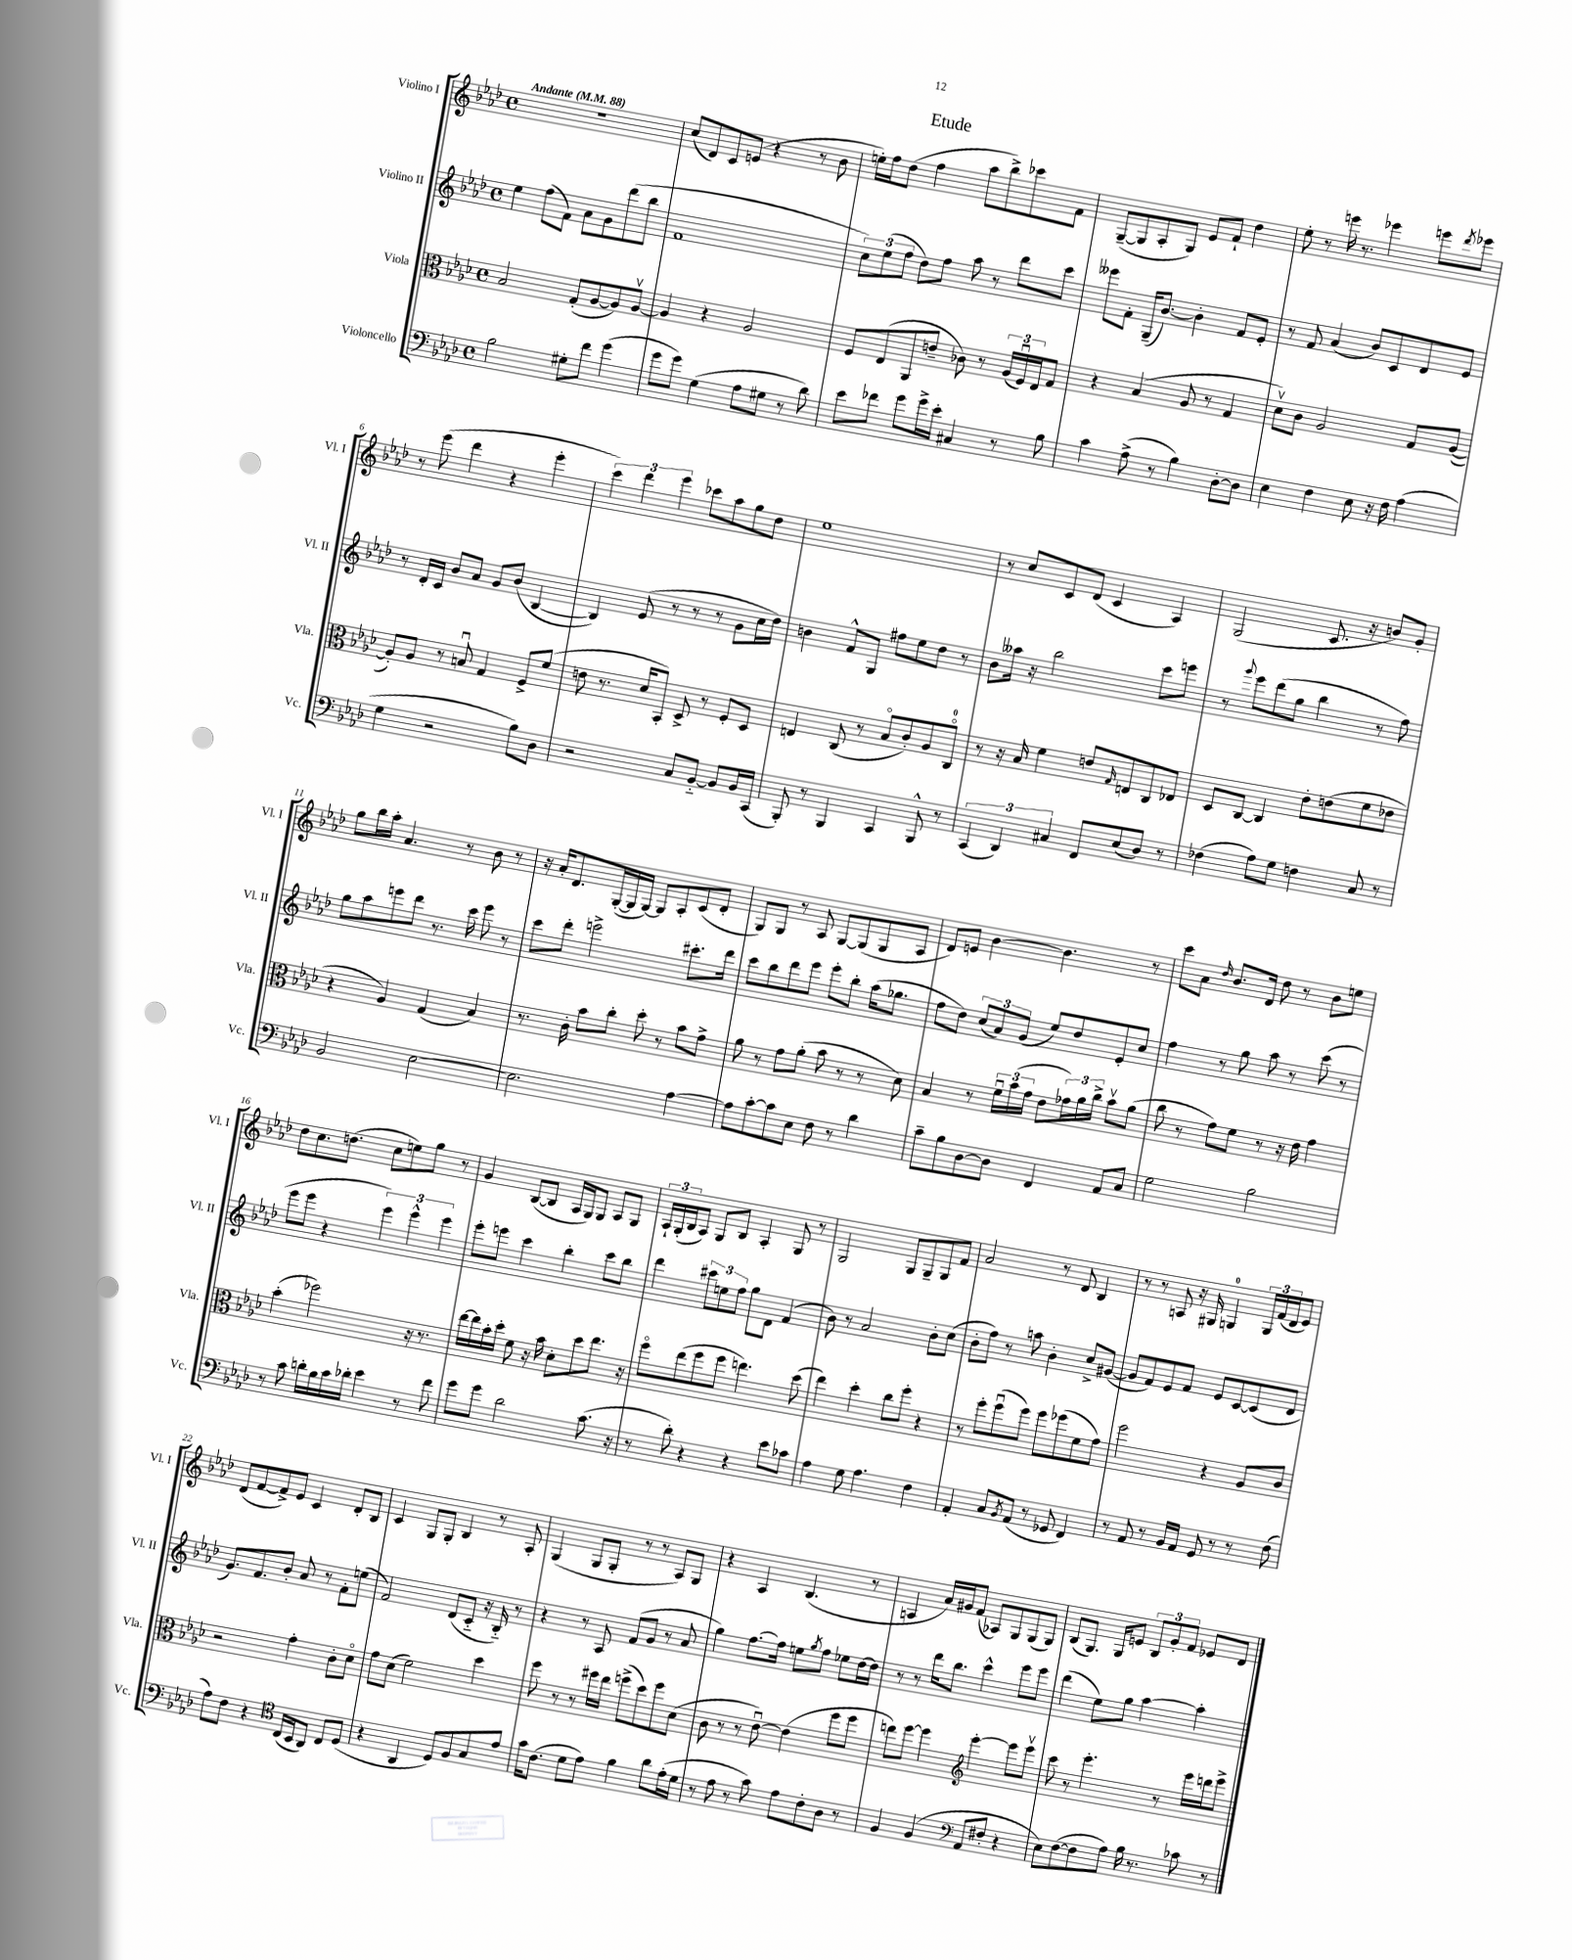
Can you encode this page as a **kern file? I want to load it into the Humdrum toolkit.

**kern	**kern	**kern	**kern
*part4	*part3	*part2	*part1
*staff4	*staff3	*staff2	*staff1
*I"Violoncello	*I"Viola	*I"Violino II	*I"Violino I
*I'Vc.	*I'Vla.	*I'Vl. II	*I'Vl. I
*clefF4	*clefC3	*clefG2	*clefG2
*k[b-e-a-d-]	*k[b-e-a-d-]	*k[b-e-a-d-]	*k[b-e-a-d-]
*M4/4	*M4/4	*M4/4	*M4/4
*met(c)	*met(c)	*met(c)	*met(c)
*MM88	*MM88	*MM88	*MM88
=1	=1	=1	=1
!	!	!	!LO:TX:a:B:t=Andante
2B-\	2B-/	4ee-\	1r
.	.	(8ff\L	.
.	.	8f\J)	.
8G#X'\L	(8G'/L	8a-\L	.
8f\J	[8A-/	8g\	.
(4g\	8A-/])	(8ddd-\	.
.	[8A-v/J	8bb-\J	.
=2	=2	=2	=2
8g\L	4A-/]	1f	(8cc/L
8g\J)	.	.	8d-/)
(4G\	4r	.	8c/
.	.	.	(8en/J
8A-\L	2A-/	.	4r
8G#X\J	.	.	.
8r	.	.	8r
8d-\)	.	.	8b-\
=3	=3	=3	=3
8e-\L	8F/L	12cc\L)	16een'\LL)
.	.	.	16ff\J
.	.	(12ee-\	.
8f-X\J	(8E-/	.	(8dd-\J
.	.	12ff\J	.
8g\L	8AA-/	8dd-\L)	4ff\
16g^\L	8en~/J	8ff\J	.
16e-'\JJ	.	.	.
4C#X/	8c-X\)	8aa-\	8aa-\L
.	8r	8r	8bb-^\)
8r	(24A-/LL	8ddd-\L	8ccc-X\
.	24Fu/)	.	.
.	24E-/J	.	.
8B-\	8G/J	8ccc\J	8f\J
=4	=4	=4	=4
4c\	4r	8eee--X\L	([8G~/L
.	.	8f'\J	8G/]
(8A-^\	(4B-/	(16G~/KL	8A-'/
.	.	[8.b-/J)	.
8r	.	.	8G/J)
4B-\)	8A-/	4b-'\]	8e-/L
.	8r	.	8f`/J
[8D-'\L	4G/	8f/L	4dd-\
8D-\J]	.	8e-'/J	.
=5	=5	=5	=5
4E-\	8d-v\L)	8r	8ee-'\
.	8c\J	8f/	8r
4F\	2A-/	(4a-/	16eeen\
.	.	.	8.r
8E-\	.	8b-/L)	4eee-X\
16r	.	8c/	.
16F\	.	.	.
(4A-\	8G/L	8d-/	8eeen\L
.	.	.	8qddd-/
.	([8A-/J	8e-/J	8eee-X\J
!!LO:LB:g=z
=6	=6	=6	=6
4G\	8A-'/L])	8r	8r
.	8A-/J	16d-'/LL	(8eee-\
.	.	16c/JJ	.
2r	8r	8b-/L	4ddd-\
.	8Bnu/	8a-/J	.
.	4G/	8g/L	4r
.	.	(8b-/J	.
8B-\L)	8F^/L	[4B-/	4eee-'\
8D-\J	(8f/J	.	.
=7	=7	=7	=7
2r	8en\	4B-/])	6ccc\)
.	8.r	.	.
.	.	.	6ddd-\
.	.	(8e-/	.
.	16d-/KL	.	.
.	.	.	6eee-\
.	8BB-'/J)	8r	.
8C/L	8D-^/	8r	8ccc-X\L
[8BB-/J	8r	8r	8aa-\
8BB-/L]	8F'/L	8g\L	8gg\
16BB-/L	8D-/J	16cc\L	8dd-\J
(16CC/JJ	.	16dd-\JJ)	.
=8	=8	=8	=8
8BBB-'/)	4En/	4bn\	1ee-
8r	.	.	.
4BBB-/	(8C/	8f^^/L	.
.	8r	8G/J	.
4CC/	8B-/L	8ff#X\L	.
.	8c'/)	8ee-\	.
8BBB-^^/	8A-/	8dd-\J	.
8r	8C/J	8r	.
=9	=9	=9	=9
(6CC/	8r	8b-\L	8r
.	16r	16aa--X\Jk	8cc/L
6DD-/)	.	.	.
.	16B-/	16r	.
.	4f\	2bb-\	8c/
6C#X/	.	.	.
.	.	.	(8d-/J
8FF/L	8en/L	.	4c/
.	16qqG/	.	.
(8E-/	8En/	.	.
8D-/J)	8C/	8ccc\L	4A-/)
8r	8E-X/J	8eeen\J	.
=10	=10	=10	=10
(4F-X\	8D-/L	8r	(2G/
.	.	8qqggg/	.
.	[8C/J	8eee-\L	.
8A-\L)	4C/]	(8ddd-\	.
8G\J	.	8gg\J	.
4Fn\	8e-'\L	4bb-\	8.c/
.	(8en\	.	.
.	.	.	16r
8C/	8f\	8r	8bn/L)
8r	8e-X\J	8ff\)	8g'/J
!!LO:LB:g=z
=11	=11	=11	=11
2BB-/	4r	8gg\L	8gg\L
.	.	8aa-\	16bb-\L
.	.	.	16aa-'\JJ
.	4A-/)	8eeen\	4.a-/
.	.	8ddd-\J	.
[2E-\	(4G/	8.r	.
.	.	.	8r
.	.	16ccc\	.
.	4B-/)	8eee\	8b-\
.	.	8r	8r
=12	=12	=12	=12
2.E-\]	8.r	8ccc\L	16r
.	.	.	16a-'/KL
.	.	8ddd-'\J	8.d-/
.	16c'\	.	.
.	8b-\L	2eeen^\	.
.	.	.	([16G'/L
.	8cc'\J	.	16G/]
.	.	.	[16G/JJ)
.	8dd-'\	.	8G/L]
.	8r	.	8A-'/
[4A-\	8b-\L	8.ccc#X'\L	(8c/
.	8g^\J	.	8d-'/J
.	.	16ddd-\Jk	.
=13	=13	=13	=13
8A-\L]	8a-\	8ccc\L	8G/L)
[8c'\	8r	8bb-\	8G/J
8c\]	8g\L	8ddd-\	8r
8E-\J	(8a-'\J	8eee-\J	8A-/
8F\	8b-\	8eee-'\L	[8G/L
8r	8r	8bb-'\J	(8G/]
4d-\	8r	(16aa-\KL	8G/
.	.	8.gg-X\J	.
.	8d-\)	.	8A-/J
=14	=14	=14	=14
8c~\L	4B-/	8ff\L	8d-/L)
8B-\	.	8dd-\J)	8en/J
[8D-\	8r	(12cc/L	[4b-\
.	.	12a-/)	.
8D-\J]	24fu\LL	.	.
.	(24b-\	(12g/J	.
.	24g\JJ	.	.
4FF/	8e-\L	8ee-/L)	4.b-\]
.	24g-X\L)	8dd-/	.
.	24a-\	.	.
.	24cc^\JJ	.	.
8AA-/L	8b-v\L	8e-'/	.
8C/J	(8a-\J	8cc/J	8r
=15	=15	=15	=15
2G\	8cc\	4ff\	8ccc\L
.	8r	.	8a-\J
.	.	.	16qqdd-/
.	8g\L)	8r	8.b-/L
.	8f\J	8gg\	.
.	.	.	16d-/Jk
2B-\	8r	8aa-\	8dd-\
.	16r	8r	8r
.	16e-\	.	.
.	4g\	(8ccc\	8b-\L
.	.	8r	8een\J
!!LO:LB:g=z
=16	=16	=16	=16
8r	(4b-'\	8eee-\L	8dd-\L
8c\	.	8eee-\J	8.cc\
16dn'\LL	2ff-X\)	4r	.
16B-\	.	.	(8.ddn\J
16c\	.	.	.
16d-X'\JJ	.	.	.
4e-\	.	6eee-\)	8cc\L
.	.	.	8een\)
.	.	6eee-^^\	.
8r	16r	.	8gg\J
.	8.r	.	.
.	.	6eee-\	.
8f\	.	.	8r
=17	=17	=17	=17
8g\L	[16ee-\LL	8eee-'\L	4g/
.	16ee-\]	.	.
8g\J	16b-'\	8eeen\J	.
.	16dd-'\JJ	.	.
2d-\	8f\	4ccc\	([8B-/L
.	16r	.	8B-/J]
.	16b-\	.	.
.	8d-'\L	4bb-'\	16A-/LL
.	.	.	16G/J)
.	8dd-\	.	8G/J
(8.c\	8.ee-\J	8ccc\L	8A-/L
.	.	8bb-\J	8G/J
16r	16r	.	.
=18	=18	=18	=18
8r	8ff\L	4ddd-\	24A-`/LL
.	.	.	(24G'/
.	.	.	24B-/J
8d-'\)	(8ee-\	.	8A-/J)
4r	8ff\	12ccc#X\L	8G/L
.	.	12een\	.
.	8ff\J	.	8B-/J
.	.	12ff\J	.
4r	4.een\)	8gg\L	4A-'/
.	.	8d-\J	.
8e-\L	.	(4f/	8G/
8c-X\J	(8dd-\	.	8r
=19	=19	=19	=19
4A-\	4ee-\)	8b-\)	2G/
.	.	8r	.
8G\	4dd-'\	2a-/	.
4.A-\	.	.	.
.	8cc\L	.	8G/L
.	8ff'\J	.	8G~/
4F\	4r	8b-'\L	8G/
.	.	(8cc\J	8f/J
=20	=20	=20	=20
4AA-'/	8r	8b-'\L	2a-/
.	8ff'\L	8ff\J)	.
8C/L	(8ffu\	8r	.
8qBB-/	.	.	.
(8AA-/J	8ff\J)	8aan\	.
8r	8ff\L	4b-'\	8r
8GG-X/	(8ff-X\	.	8d-/
4FF/)	8f\	8cc^/L	4B-/
.	8g\J)	([8g#X/J	.
=21	=21	=21	=21
8r	2ff\	8g#/L]	8r
8AA-/	.	8f/)	8r
8r	.	8e-/	8An/
16BB-/LL	.	8f/J	16r
16AA-/JJ	.	.	16G#X/
8GG/	4r	8e-/L	4Gn/
8r	.	[8c/	.
8r	8A-/L	(8c/]	24G/LL
.	.	.	(24f/
.	.	.	24d-/J
(8F\	8c/J	8d-/J	8e-/J)
!!LO:LB:g=z
=22	=22	=22	=22
8A-\L)	2r	8.g/L)	(8d-/L
8F\J	.	.	[8f/
.	.	8.f/	.
4r	.	.	8f^/])
.	.	8b-'/J	8e-/J
*clefC4	*	*	*
(16C/LL	4g'\	8a-/	4c/
16BB-/J	.	.	.
8AA-/J)	.	8r	.
8C/L	8c'\L	8f'\L	8d-'/L
(8D-/J	8d-\J	(8een\J	8B-/J
=23	=23	=23	=23
4r	8g\L	2f/)	4c/
.	(8d-\J	.	.
4AA-/	2f\)	.	8G/L
.	.	.	8G'/J
8D-/L)	.	(8d-/L	4B-/
8F/	.	8c/J	.
8G/	4dd-\	16r	8r
.	.	16B-/)	.
8e-/J	.	8r	8A-'/
=24	=24	=24	=24
16g\KL	8ff\	4r	(4G/
(8.c\J	.	.	.
.	8r	.	.
8d-\L	8r	8r	8G/L
8e-\J)	16ff#X\LL	8A-/	8G'/J
.	16ee-\JJ	.	.
4f\	(8ffn^\L	(8f/L	8r
.	8dd-\)	8g/J	8r
8a-\L	8ff\	8r	8A-/L)
(16e-'\L	(8d-\J	8a-/	8G/J
16d-\JJ	.	.	.
=25	=25	=25	=25
8r	8c\	4gg\)	4r
8e-\	8r	.	.
8r	8r	[8.ff\L	4A-/
8g\)	[8e-u\)	.	.
.	.	16ff\Jk]	.
8e-\L	(4e-\]	8een\L	(4.B-/
.	.	8qgg/	.
8c'\	.	8ff\J	.
8A-\J	8ff\L	8ee-X\L	.
8r	8ff\J	[16dd-\L	8r
.	.	16dd-\JJ]	.
=26	=26	=26	=26
4F/	8een\L)	8r	4An/
.	[8ff\J	8r	.
(4F/	4ff\]	16ddd-\KL	16a-/LL)
.	.	8.bb-\J	16g#X/J
.	.	.	(8f/J
*clefF4	*clefG2	*	*
8AA-/L	[4eee-'\	4ccc^^\	8A-X/L)
8F#X'/J	.	.	8G/
4r	8eee-\L]	8eee-\L	(8G/
.	8eee-v\J	8eee-\J	8G/J)
=27	=27	=27	=27
8E-\L)	8ccc\	(4ddd-\	(8B-/L
([8F\	8r	.	8.G/J)
8F\]	4.eee-'\	8ee-\L)	.
.	.	.	16G/KL
8A-\J)	.	8gg\J	8en/J
16B-\	.	[4aa-\	12B-/L
8.r	.	.	.
.	.	.	12g'/
.	8r	.	.
.	.	.	12f/J
8c-X\	16eee-\LL	4aa-'\]	8e-X/L
.	16dddn\J	.	.
8r	8eee-^\J	.	8d-/J
==	==	==	==
*-	*-	*-	*-
